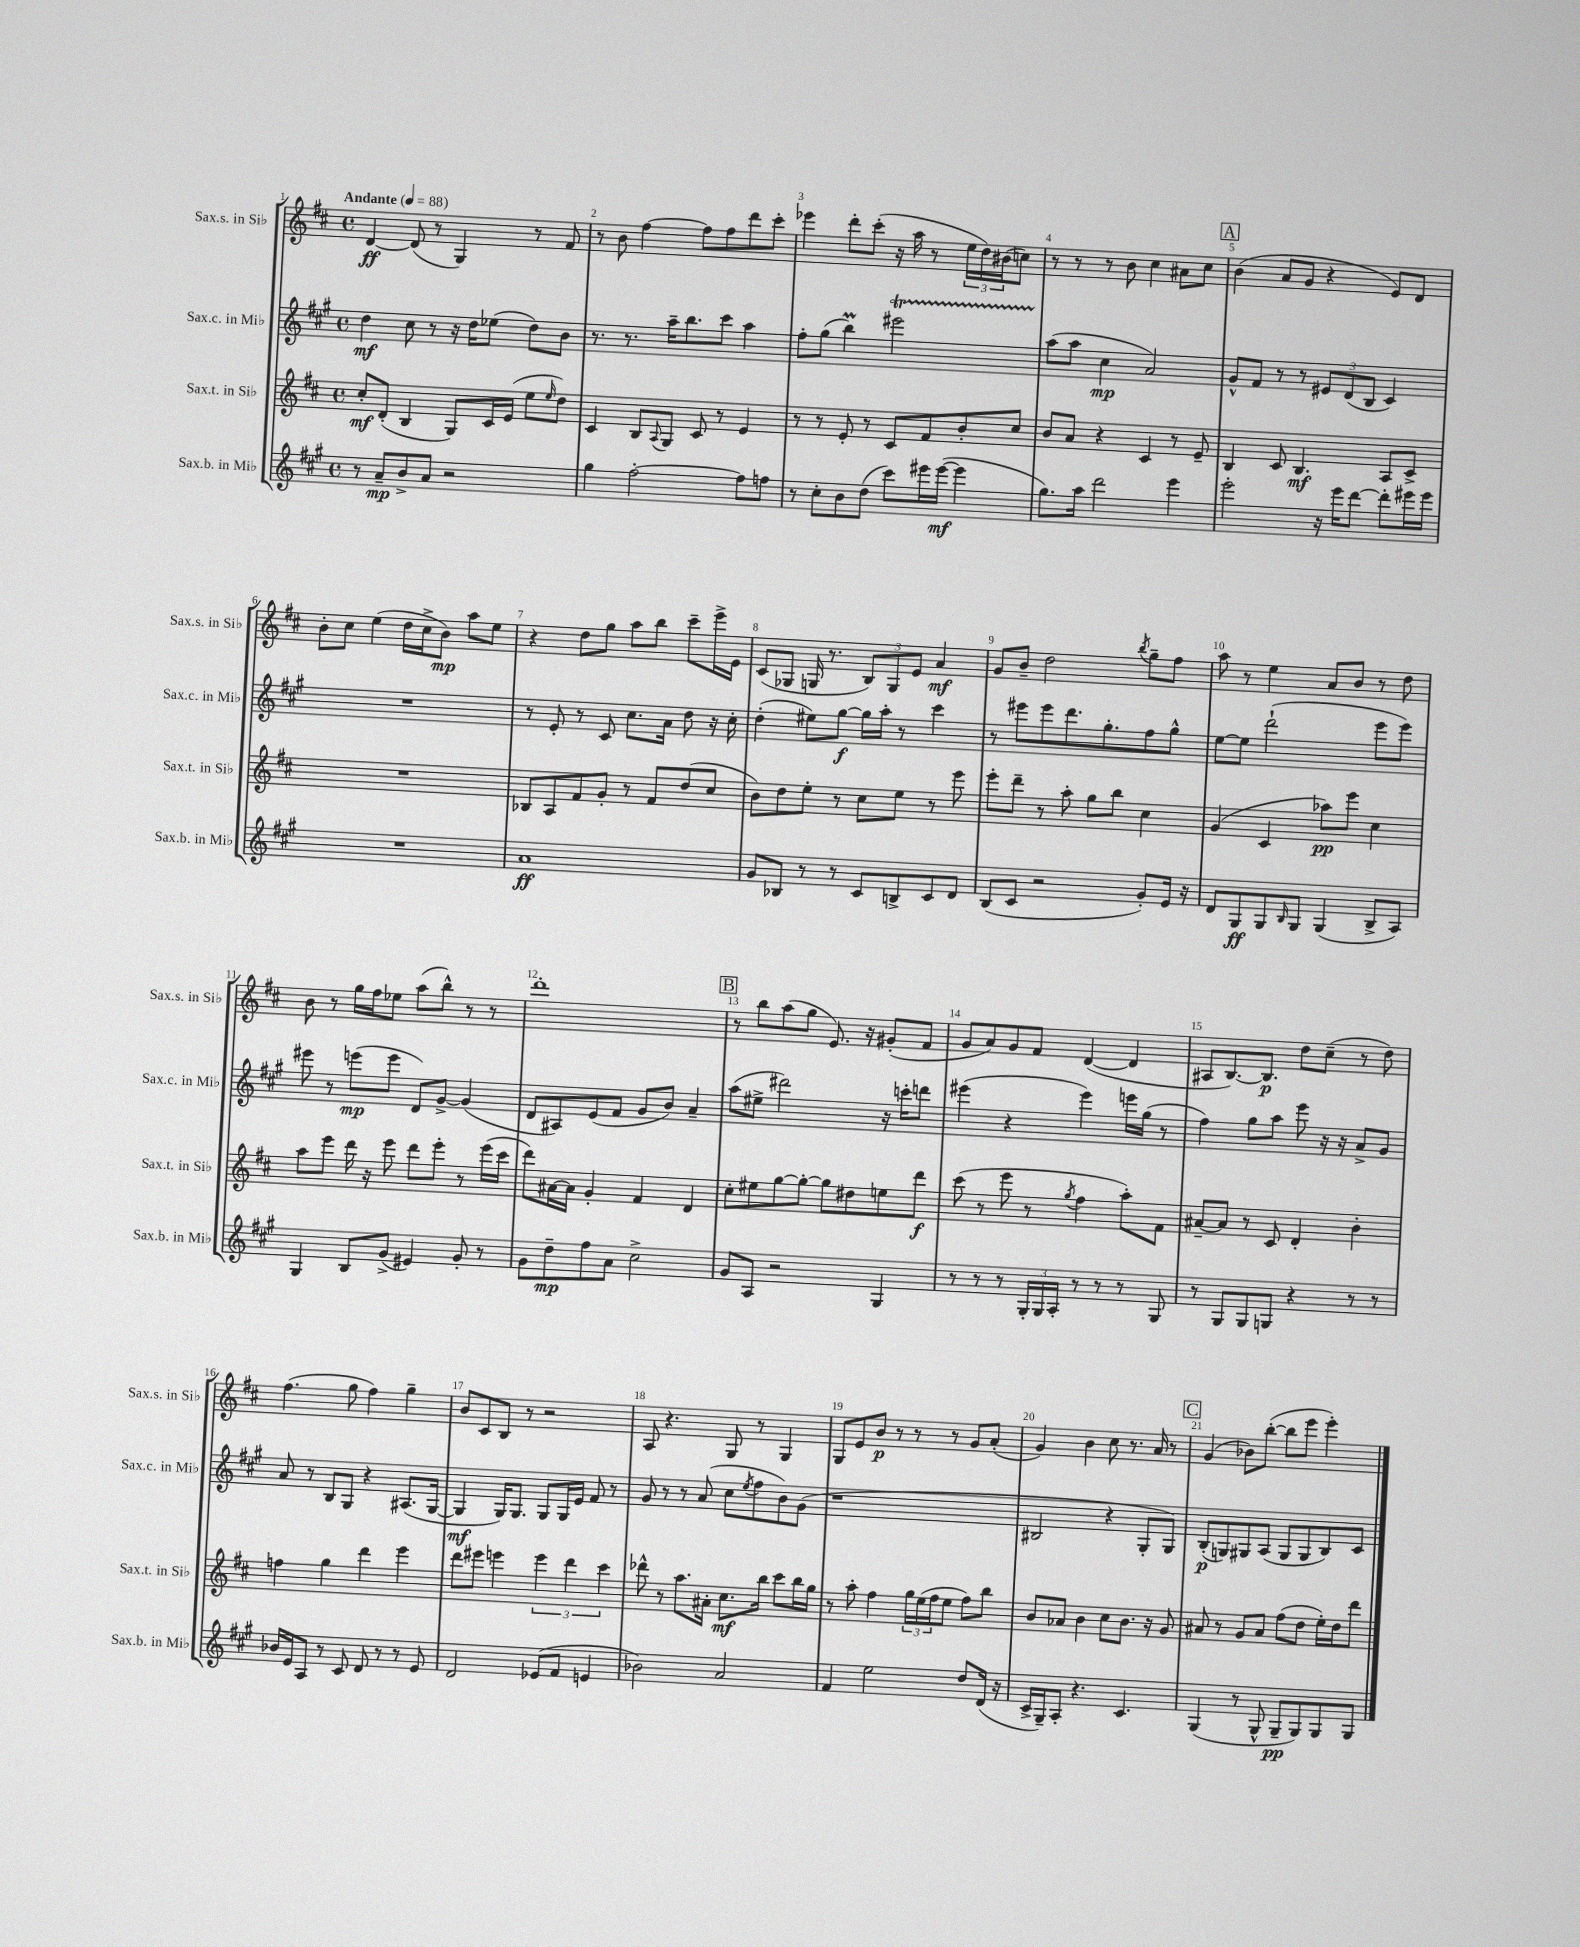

**kern	**kern	**kern	**kern
*staff4	*staff3	*staff2	*staff1
*clefG2	*clefG2	*clefG2	*clefG2
*k[f#c#g#]	*k[f#c#]	*k[f#c#g#]	*k[f#c#]
*M4/4	*M4/4	*M4/4	*M4/4
*met(c)	*met(c)	*met(c)	*met(c)
*MM88	*MM88	*MM88	*MM88
8r	8cc#'	4dd	[4d
8a~	(8d'	.	.
8b^	4B	8cc#	(8d]
8a	.	8r	8r
2r	8G)	16r	4G)
.	.	16dd	.
.	16c#	(8ee-	.
.	(16e	.	.
.	8ee	8dd)	8r
.	16qqee	.	.
.	8dd)	8b	8f#
=	=	=	=
4gg#	4c#	8.r	8r
.	.	.	8b
.	.	8.r	.
[2ff#'	8B	.	[4ff#
.	8qqA	.	.
.	8G	16aa~	.
.	.	8.bb	.
.	8c#	.	8ff#]
.	8r	8ccc#	8ff#
8ff#]	4e	4aa	8ddd
8ff	.	.	8ccc#'
=	=	=	=
8r	8r	8ff#'	4eee-
8cc#'	8r	(8gg#	.
8b	8e'	4bb)	8ddd'
(8dd	8r	.	(8ccc#'
8ccc#)	8c#	2eee#	16r
.	.	.	16aa
16eee#	8f#	.	8r
([16eee#	.	.	.
4eee#]	8b'	.	24ee
.	.	.	24dd)
.	.	.	(24b#
.	8cc#	.	8cc)
=	=	=	=
8.gg#)	8b	(8aa	8r
.	8a	8aa	8r
16aa	.	.	.
2ddd	4r	4cc#	8r
.	.	.	8b
.	4c#	2a)	4cc#
4eee	8r	.	8a#
.	8e~	.	8cc#
=	=	=	=
2eee'	4B	8g#^^	(4b
.	.	8f#	.
.	8c#	8r	8a
.	4.B	8r	8g
16r	.	12e#	4r
16eee	.	.	.
.	.	(12d	.
[8ddd	.	.	.
.	.	12B	.
8ddd']	8A	4c#)	8e)
16eee#	8c#^	.	8d
16eee#	.	.	.
=	=	=	=
1r	1r	1r	8b'
.	.	.	8cc#
.	.	.	(4ee
.	.	.	16dd
.	.	.	16cc#^
.	.	.	8b)
.	.	.	8aa
.	.	.	8ee
=	=	=	=
1a	8B-	8r	4r
.	8A	8e'	.
.	8f#	8r	8dd
.	8g'	8c#	8gg
.	8r	8.cc#	8aa
.	8f#	.	8bb
.	.	16a	.
.	(8dd	8dd	8ccc#~
.	8cc#	16r	16eee^
.	.	16cc#'	16e
=	=	=	=
8g#	8b)	(4dd'	(8c#
8B-	8dd	.	8G-
8r	8ee'	8ee#)	16G
.	.	.	8.r
8r	8r	[8gg#	.
8c#	8cc#	16gg#]	12B)
.	.	16aa'	.
.	.	.	12G
8B^	8ee	8r	.
.	.	.	12e
8c#	8r	4ccc#	4a
8d	8eee	.	.
=	=	=	=
(8B	8eee'	8r	8g
8c#	8ddd~	8eee#	8b~
2r	8r	8eee#	2dd
.	8aa'	8.ddd	.
.	8gg	.	.
.	.	8.gg#'	.
.	8bb	.	.
.	.	.	8qbb
8g#')	4cc#	8ff#	8gg~
16e	.	8gg#^^	8ff#
16r	.	.	.
=	=	=	=
8d	(4g	[8ee	8aa
8G#	.	8ee]	8r
8G#	4c#	(2ddd`	4ee
16qqB	.	.	.
8G#	.	.	.
(4G#	8aa-)	.	8a
.	8eee	.	8b
8B^	4cc#	8eee	8r
8A)	.	8eee)	8dd
=	=	=	=
4G#	8aa	8eee#	8b
.	8eee	8r	8r
8B	16ddd	(8eee	16gg
.	16r	.	16ff#
(8g#^	8eee	8eee	8ee-
4e#)	8ddd	8d)	(8aa
.	8eee'	[8g#^	8bb^^)
8g#'	8r	(4g#]	8r
8r	(16eee	.	8r
.	16ccc#	.	.
=	=	=	=
8g#	8ddd)	8d	1ddd'
8dd~	[16a#	8A#)	.
.	16a#]	.	.
8ff#	4g'	(8e	.
8a	.	8f#	.
2cc#^	4f#	8g#	.
.	.	8b)	.
.	4d	4a~	.
=	=	=	=
8g#	8cc#'	(8aa	8r
8A	8ee#	8ee#^	8bb
2r	[8gg	2ddd#)	(8aa
.	8gg'_	.	8gg
.	8gg]	.	8.e)
.	8dd#	.	.
.	.	.	16r
4G#	8ee	16r	(8g#'
.	.	16ccc'	.
.	8ddd	8ddd	8f#
=	=	=	=
8r	(8ccc#	(4eee#	8g
8r	8r	.	8a)
8r	8eee	4r	8g
24G#'	8r	.	8f#
24G#	.	.	.
24A'	.	.	.
.	8qgg	.	.
8r	4ff#	4eee#)	([4d
8r	.	.	.
8r	8aa')	16eee	4d]
.	.	(16gg#	.
8G#	8f#	8r	.
=	=	=	=
8r	[8a#~	4ff#)	8A#
8G#	8a#]	.	[8.B)
8G#	8r	8gg#	.
.	.	.	8.B]
8G	8c#	8aa	.
4r	4d'	8eee	8dd
.	.	16r	(8cc#~
.	.	16r	.
8r	4b'	8a^	8r
8r	.	8g#	8dd)
=	=	=	=
16b-	4ff	8a	(4.ff#
16e	.	.	.
8A	.	8r	.
8r	4gg	8B	.
8c#	.	8G#	8gg
8d	4ddd	4r	4ff#)
8r	.	.	.
8r	4eee	(8.A#	4gg~
8e	.	.	.
.	.	[16G#	.
=	=	=	=
2d	8ddd	4G#]	8b
.	8eee#	.	8c#
.	4eee	16G#)	8B
.	.	8.G#	.
.	.	.	8r
(8e-	6eee	8G#	2r
8f#	.	16G#	.
.	6ddd	.	.
.	.	16e	.
4e	.	8f#	.
.	6ccc#	.	.
.	.	8r	.
=	=	=	=
2b-)	8ddd-^^	8g#	8A
.	8r	8r	4.r
.	8.aa	8r	.
.	.	(8a	.
.	16a#'	.	.
2a	8.cc#	8cc#	8G
.	.	8qee	.
.	.	8ff#	8r
.	16bb	.	.
.	8ccc#	8b)	4G
.	16bb	(8g#	.
.	16gg	.	.
=	=	=	=
4f#	8r	1r	8G
.	8aa'	.	8e
2ee	4ff#	.	8b
.	.	.	8r
.	24gg	.	8r
.	(24ee	.	.
.	24ff#	.	.
.	8ee	.	8r
8dd	8ff#)	.	8g
(16d	8bb	.	(8a'
16r	.	.	.
=	=	=	=
16c#^	8b	2B#	4g)
16G#~)	.	.	.
8A'	8a-	.	.
4.r	4b	.	4b
.	8cc#	4r	8cc#
4.c#	8.b	.	8.r
.	.	8G#'	.
.	16r	.	16a
.	8g	8G#)	8r
=	=	=	=
(4G#	8a#	(8B'	(4g
.	8r	8G)	.
8r	8g	8G#	8b-)
8G#^^	8a#	(8A	([8bb'
8G#~	(8ff#	8G#	8bb]
8G#)	8dd	8G#	8eee
8G#	16ee')	8B)	4eee')
.	16dd	.	.
8G#	8ddd	8c#	.
==	==	==	==
*-	*-	*-	*-
